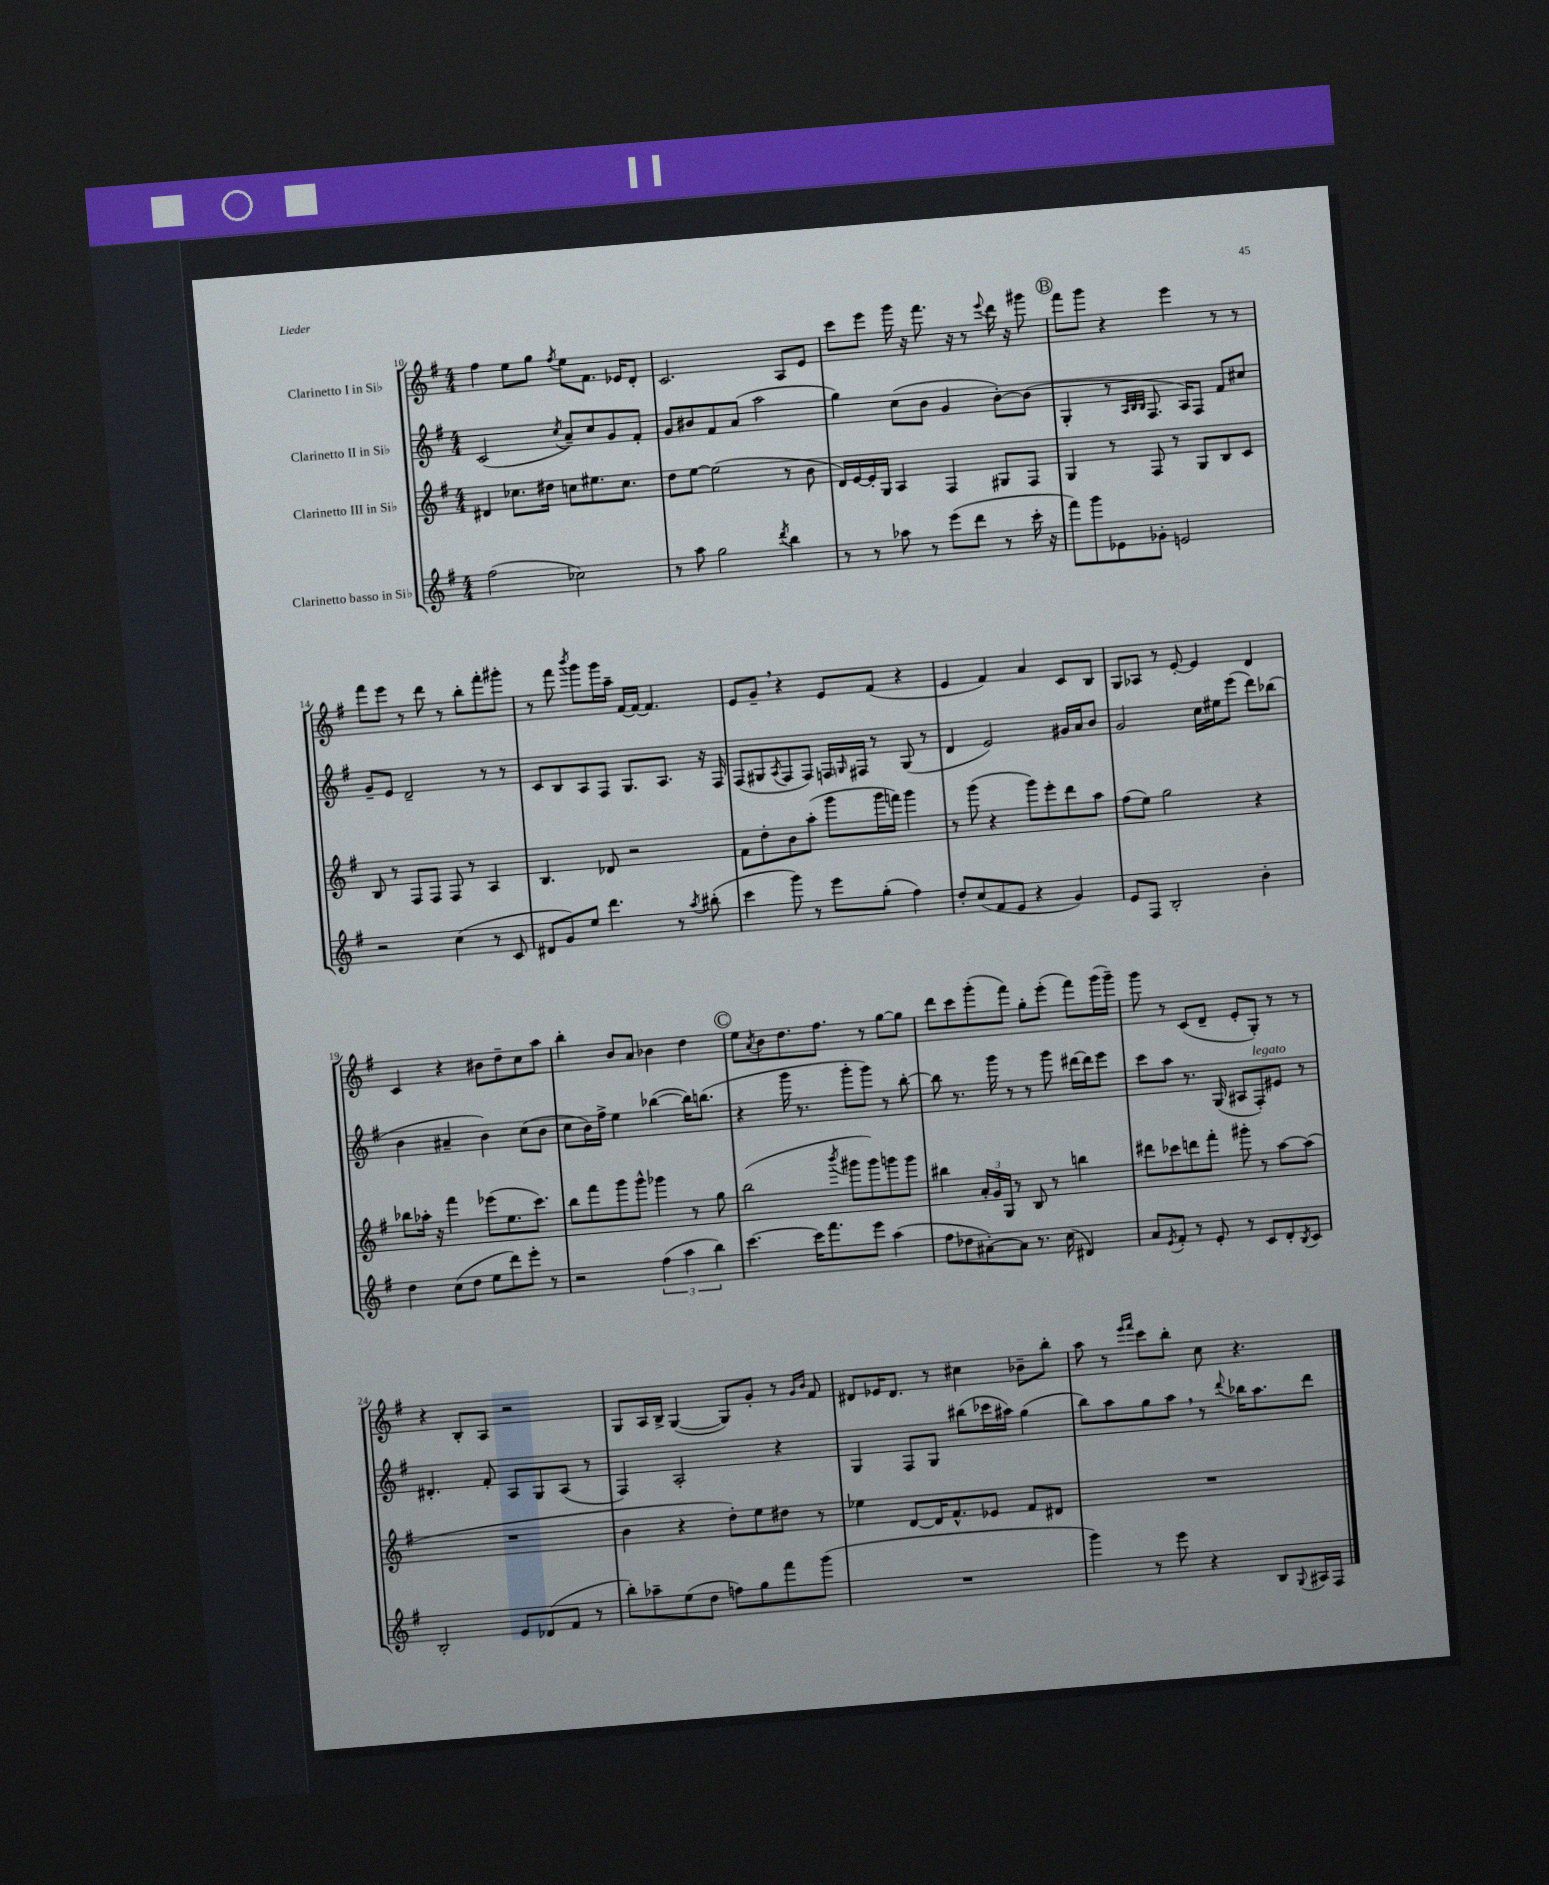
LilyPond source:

<<
\new StaffGroup <<
\new Staff = "s0" \with { instrumentName = "Clarinetto I in Sib" } {
    \clef treble \key g \major \numericTimeSignature \time 4/4
    fis''4 e''8 g''8 \acciaccatura { fis''8 } e''8 fis'8. ees'16 d'8-. |
    c'2. a8 e'8 |
    c'''8 e'''8 g'''16 r16 fis'''8. r16 r8 \appoggiatura { e'''8 } d'''16 r16 gis'''8 |
    \mark \markup { \circle "B" } fis'''8 g'''8 r4 e'''4 r8 r8 |
    fis'''8 e'''8 r8 d'''8 r8 b''8-. fis'''8-. gis'''8-. |
    r8 fis'''8 \acciaccatura { b'''8 } g'''8 g'''16 a''16-- fis'16~ fis'16~ fis'4. |
    e'8 g'8-- \breathe r4 e'8 fis'8( r4 |
    e'4 fis'4) a'4 c'8 b8 |
    g8 aes8 r8 e'8~-. e'4 d'4 |
    c'4 r4 bis'8 d''8-- c''8 a''8 |
    b''4-. b'8 a'8 bes'4 d''4 |
    \mark \markup { \circle "C" } e''8 \acciaccatura { a'8 } b'8 d''8. fis''8. r8 g''8~ g''8 |
    d'''8 c'''8 g'''8-.( fis'''8) g''8-. e'''8-.( fis'''8) g'''16( g'''16--) |
    g'''8 r8 c'8( d'8-- e'8-. g8-.) r8 r8 |
    r4 b8-. a8 r2 |
    g8 a16 b16-> g4~( g8) g'8-. r8 \grace { g'16 b'16 } fis'8 |
    dis'8 ees'16 dis'8. r8 cis''4 bes'8-- b''8-. |
    a''8 r8 \grace { e'''16 fis'''16 } c'''8 b''8-. c''8 r4. \bar "|." |
}
\new Staff = "s1" \with { instrumentName = "Clarinetto II in Sib" } {
    \clef treble \key g \major \numericTimeSignature \time 4/4
    c'2( \acciaccatura { c''8 } a'8--) c''8 g'8 fis'8-. |
    g'8 bis'8 fis'8 a'8( a''2 |
    g''4) c''8( b'8 g'4 b'8~-.) b'8( |
    \mark \markup { \circle "B" } g4-. r8 \grace { a32 b32 b32 } fis8. a16) fis8 fis'8 cis''8 |
    g'8-- e'8 d'2-- r8 r8 |
    c'8 b8 a8 fis8 g8. a8. r16 fis16 |
    fis8( gis8 \acciaccatura { a8 } fis8 fis8) f16 \grace { g16 } fis16 r8 g8( r8 |
    d'4 e'2) gis'16 a'16 b'8 |
    g'2 c''16 eis''16 e'''8( d'''8) bes''8( |
    b'4 ais'4-- b'4) c''8( b'8 |
    c''8 b'16) fis''16-> e''4 bes''4~( bes''16) b''8.( |
    \mark \markup { \circle "C" } r4 g'''16 r8. g'''8-. g'''8) r8 b''8~-. |
    b''8 r8. g'''16 r8 r8 g'''8 dis'''16~ dis'''16 e'''8 |
    c'''8 a''8 r8. g16( ais8 fis8-.^\markup { \italic "legato" }) eis'8 r8 |
    dis'4.-. fis'8-. a8 g8 a8( r8 |
    fis4) a2-. r4 |
    g4 fis8 g8 bis''8( ces'''16 ais''16) g''4( |
    b''8) a''8 g''8 a''8 \breathe r8 \appoggiatura { d'''8 } bes''16 a''8. d'''8 \bar "|." |
}
\new Staff = "s2" \with { instrumentName = "Clarinetto III in Sib" } {
    \clef treble \key g \major \numericTimeSignature \time 4/4
    dis'4 ces''8. dis''16 c''8 eis''8. c''8. |
    d''8 e''8~ e''2( r8 b'8 |
    d'16) e'16~ e'16-. g16 a4 fis4 gis8 fis8 |
    \mark \markup { \circle "B" } g4 r8 fis8 r8 g8 b8 c'8 |
    b8 r8 fis8 fis8 fis8 r8 a4 |
    b4. des'8 r2 |
    fis'8 d''8-. b'8 a''8-.( g'''8 g'''16 f'''16) g'''4 |
    r8 g'''8( r4 g'''8) e'''8-. d'''8 a''8 |
    fis''8( e''8) g''2 r4 |
    bes''8 aes''16-. r16 fis'''4 ees'''8( e''8. c'''8.) |
    b''8 fis'''8 g'''8 g'''8-^ ges'''4 r8 g''8 |
    \mark \markup { \circle "C" } b''2( \acciaccatura { b'''8 } gis'''8 gis'''8) g'''8 g'''8 |
    bis''4 \tuplet 3/2 { a'16-. g'16 g16 } r8 b8 r8 b''4 |
    dis'''8 ces'''8 d'''8 fis'''8-. gis'''8-. r8 a''8~ a''8( |
    R1 |
    b'4 r4 d''8-.) e''8 dis''8 r8 |
    ees''4 d'8~ d'16 fis'8.-^ ees'8 fis'8 dis'8 |
    R1 \bar "|." |
}
\new Staff = "s3" \with { instrumentName = "Clarinetto basso in Sib" } {
    \clef treble \key g \major \numericTimeSignature \time 4/4
    fis''2( ces''2) |
    r8 a''8 g''2 \acciaccatura { d'''8 } b''4 |
    r8 r8 aes''8 r8 e'''8( d'''8 r8 c'''16-. r16 |
    \mark \markup { \circle "B" } fis'''8) g'''8 ees'8 ges'8-. e'2 |
    r2 c''4( r8 c'8 |
    dis'8 g'8) e''8 d'''4. r8 \acciaccatura { a''8 } bis''8-.( |
    c'''4 g'''8) r8 e'''8 g''8-.( fis''4) |
    d''8-. c''8( fis'8 e'8 r4 g'4) |
    e'8 fis8 b2-. b'4-. |
    d''4 c''8( d''8 e''8 d'''8) e'''8-. r8 |
    r2 \tuplet 3/2 { fis''4( a''4 b''4) } |
    \mark \markup { \circle "C" } c'''4.~ c'''16 fis'''8. e'''8 a''4( |
    fis''8 des''8 ais'8~-.) ais'8 r8. c''16( dis'4) |
    a'8 \acciaccatura { e'8 } fis'8-. r8 e'8-. r8 c'8 d'8-. \acciaccatura { b8 } c'8 |
    b2-. e'8 des'8( fis'8 r8 |
    b''8-.) aes''8-- e''8( d''8 f''8) g''8 fis'''8 g'''8( |
    R1 |
    g'''4) r8 e'''8 r4 b8 \appoggiatura { g8 } ais16 fis16 \bar "|." |
}
>>
>>
\layout { \context { \Score currentBarNumber = #10 } }
